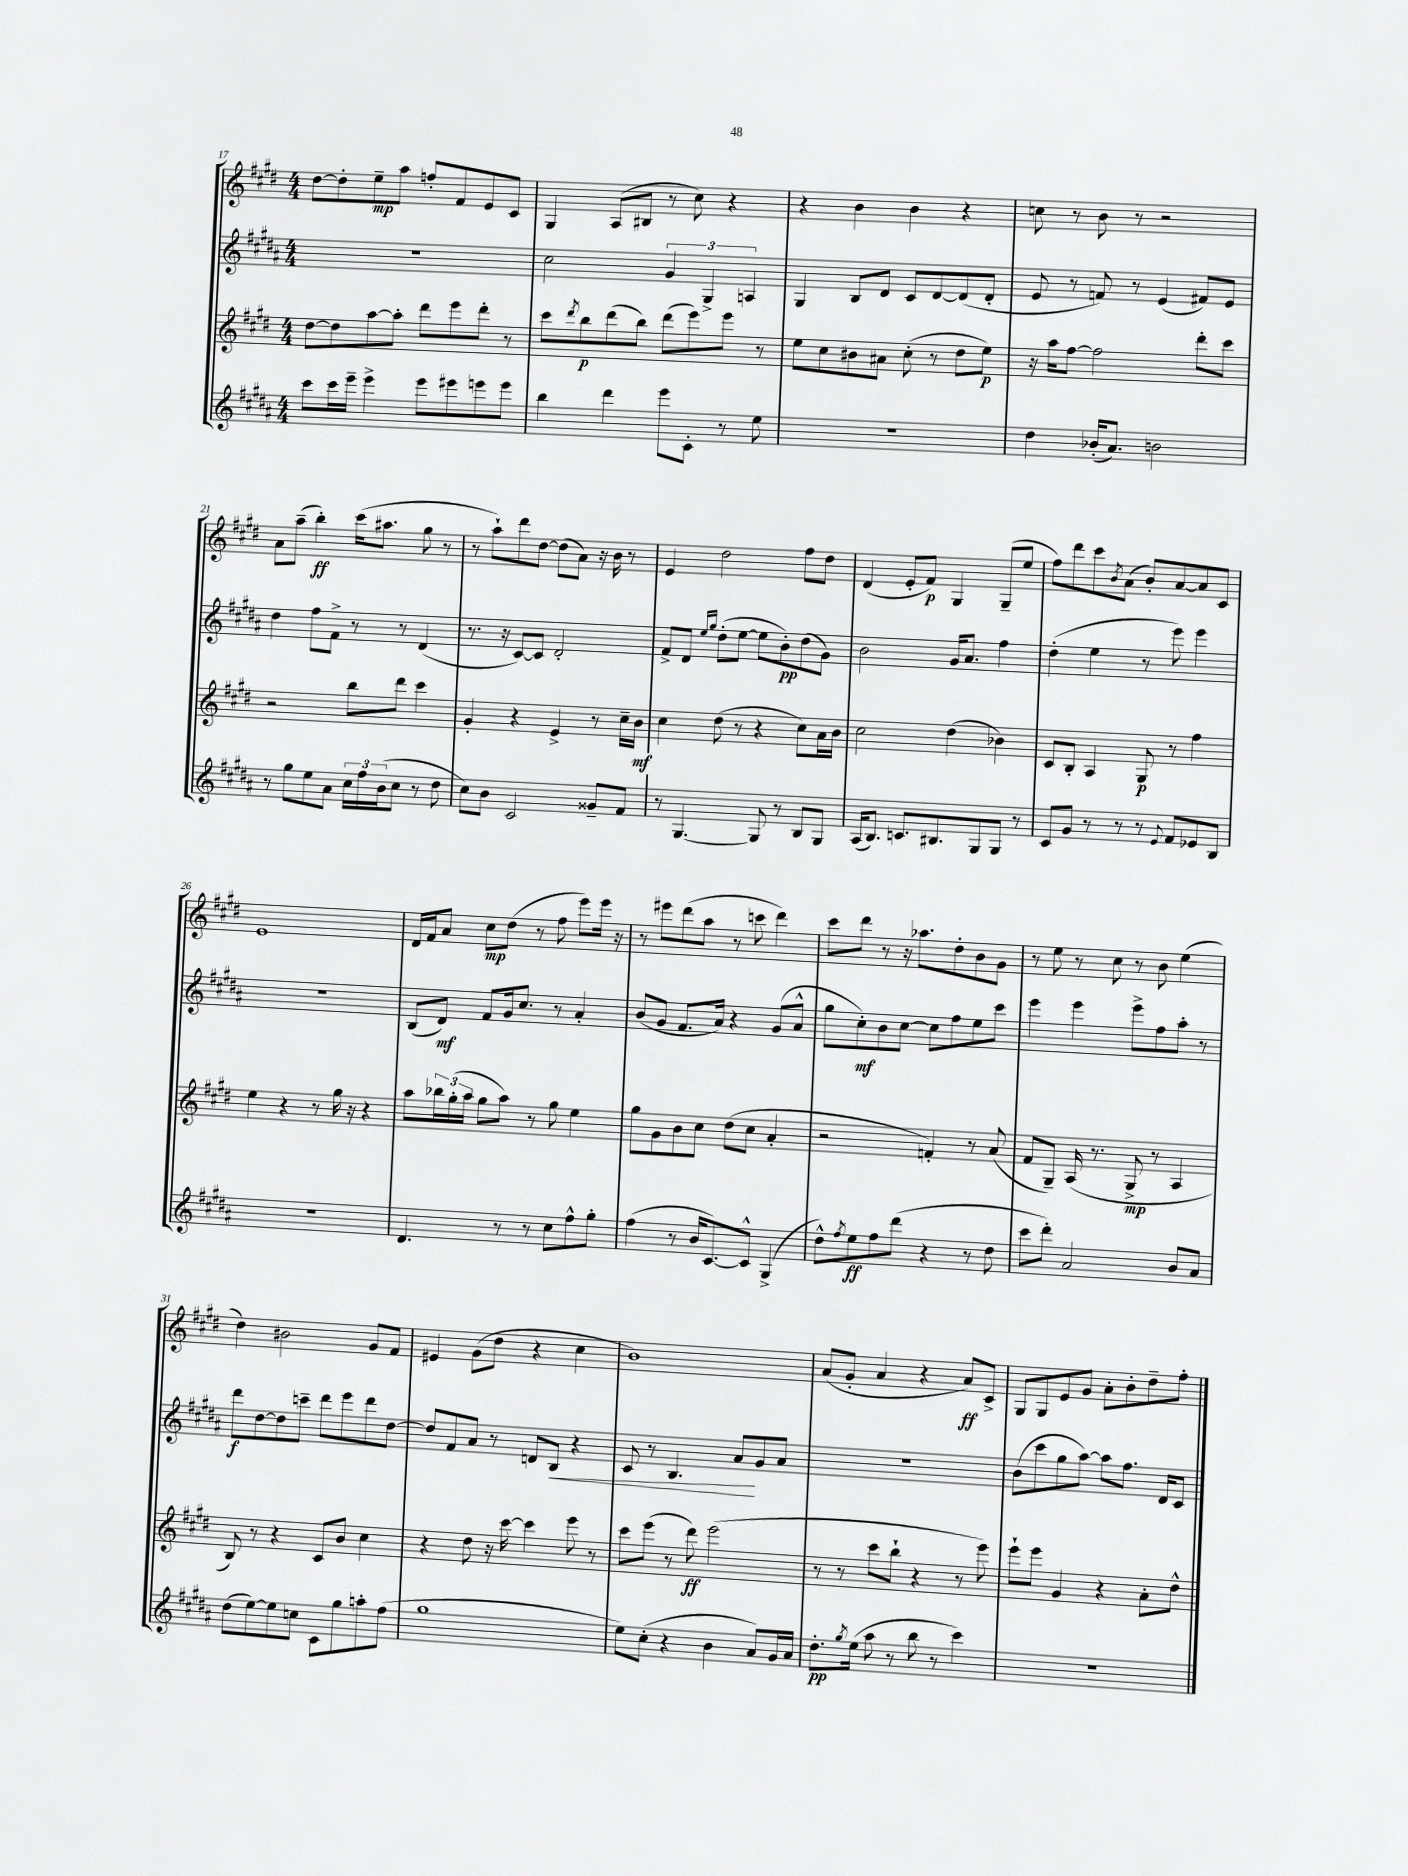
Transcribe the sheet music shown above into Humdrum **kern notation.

**kern	**kern	**kern	**kern
*staff4	*staff3	*staff2	*staff1
*clefG2	*clefG2	*clefG2	*clefG2
*k[f#c#g#d#a#]	*k[f#c#g#d#]	*k[f#c#g#d#a#]	*k[f#c#g#d#]
*M4/4	*M4/4	*M4/4	*M4/4
8ccc#\L	[8dd#\L	1r	[8dd#\L
16ccc#\L	8dd#\]	.	8dd#'\]
16eee~\JJ	.	.	.
4eee^\	[8aa\	.	8ee~\
.	8aa'\]J	.	8aa\J
8eee\L	8ddd#\L	.	8ff'/L
8eee#\	8eee\	.	8f#/
8eee\	8ddd#'\J	.	8e/
8eee\J	8r	.	8c#/J
=	=	=	=
4bb\	8ccc#\L	2cc#\	4G#/
.	8qddd#/	.	.
.	8bb\	.	.
4ddd#\	(8ddd#\	.	(8A/L
.	8bb\J)	.	8B#/J
8eee\L	(8ddd#\L	6g#/	8r
8c#'\J	8eee\)	.	8cc#\)
.	.	6G#^/	.
8r	8eee\J	.	4r
.	.	6A/	.
8ee\	8r	.	.
=	=	=	=
1r	8ee\L	4G#/	4r
.	8cc#\	.	.
.	8b#\	8B/L	4b\
.	8a#\J	8d#/J	.
.	(8cc#'\	8c#/L	4b\
.	8r	[8d#/	.
.	8dd#\L	(8d#/]	4r
.	8ee\J)	8d#'/J	.
=	=	=	=
4dd#\	16r	8e/	8cc\
.	16aa\LK	.	.
.	[8ff#\J	8r	8r
(16b-'/LK	2ff#\]	8f/)	8b\
8.a#/J)	.	.	.
.	.	8r	8r
2b\	.	(4e/	2r
.	8ddd#'\L	8f#/L)	.
.	8ccc#\J	8e/J	.
=	=	=	=
8r	2r	4dd#\	8a\L
8gg#\L	.	.	(8aa~\J
8ee\	.	8ff#\L	4bb'\)
8a#\J	.	8f#^\J	.
24cc#\LL	8bb\L	8r	(16ccc#\LK
24ff#\	.	.	.
.	.	.	8.aa#\J
(24b\J	.	.	.
8cc#\J	8ddd#\J	8r	.
8r	4ccc#\	(4d#/	8gg#\
8dd#\	.	.	8r
=	=	=	=
8cc#\L)	4g#'/	8.r	8r
8b\J	.	.	8aa`\L)
.	.	16r	.
2c#/	4r	[8c#/L)	8ddd#\
.	.	8c#/]J	[8dd#\J
.	4e^/	2d#'/	(8dd#\]L
.	.	.	8a\J)
8g##~/L	8r	.	16r
.	.	.	16b\
8f#/J	16cc#~\LL	.	8r
.	16b\JJ	.	.
=	=	=	=
8r	4cc#\	8f#^/L	4e/
[4.G#/	.	8d#/J	.
.	.	16qqee/LL	.
.	.	16qqgg#/JJ	.
.	(8dd#\	(8dd#'\L	2dd#\
.	8r	[8ee\J	.
8G#/]	4r	8ee\]L	.
8r	.	8b'\)	.
8B/L	8cc#\L)	(8dd#\	8ff#\L
8G#/J	16a\L	8g#\J)	8dd#\J
.	16b\JJ	.	.
=	=	=	=
(16A#/LK	2cc#\	2b\	(4d#/
8.B/J)	.	.	.
8.c/L	.	.	8e'/L
.	.	.	8f#/J)
8.B#/	.	.	.
.	(4dd#\	16g#/LK	4G#/
.	.	8.a#/J	.
8G#/	.	.	.
8G#/J	4b-\)	4ff#\	(8G#~/L
8r	.	.	8ee/J
=	=	=	=
8c#/L	8c#/L	(4dd#'\	8ff#\L)
8g#/J	8B'/J	.	8ddd#\
8r	4A/	4ee\	8ccc#\
.	.	.	8qb/
8r	.	.	(8a\J
8r	8G#/	8r	8b'/L)
8qqe/	.	.	.
8f#/L	8r	8eee\)	[8a/
8e-/	4ff#\	4eee\	8a/]
8B/J	.	.	8c#/J
=	=	=	=
1r	4ee\	1r	1e
.	4r	.	.
.	8r	.	.
.	16gg#\	.	.
.	16r	.	.
.	4r	.	.
=	=	=	=
4.d#/	8aa\L	(8B/L	16d#/LL
.	.	.	16f#/J
.	24bb-\L	8d#/J)	8a/J
.	(24gg#'\	.	.
.	24aa\JJ	.	.
.	8gg#\L	8f#/L	8cc#\L
8r	8aa\J)	16g#/k	(8dd#\J
.	.	8.cc#/J	.
8r	8r	.	8r
8cc#\L	8gg#\	8r	8ff#\
8ff#^^\	4ee\	4a#'/	8eee\L)
8gg#'\J	.	.	16eee\Jk
.	.	.	16r
=	=	=	=
(4ff#\	8gg#\L	(8b/L	8r
.	8g#\	8g#/J	8eee#\L
8r	8b\	8.f#/L	(8ddd#\
16b/LK	8cc#\J	.	8aa\J
[8.c#/)	.	16a#/Jk)	.
.	(8dd#\L	4r	8r
8c#^^/]J	8cc#\J	.	8ccc\
(4G#^/	4a'/	(8g#/L	4ddd#\)
.	.	8a#^^/J	.
=	=	=	=
8dd#^^\L)	2r	8gg#\L	8ccc#\L
8qff#/	.	.	.
8ee\	.	8cc#'\)	8ddd#\J
8ff#\	.	8b\	8r
(8ddd#\J	.	[8cc#\J	16r
.	.	.	8.aa-\L
4r	4f'/)	8cc#\]L	.
.	.	8ff#\	8dd#'\
8r	8r	8ee\	8b\
8dd#\	(8a/	8ccc#\J	8g#\J
=	=	=	=
8ccc#\L	8f#/L	4eee\	8r
8ddd#'\J)	8G#~/J)	.	8ee\
2a#/	(16A/	4eee\	8r
.	8.r	.	.
.	.	.	8cc#\
.	8G#^/	8eee^\L	8r
.	8r	8ff#\	8b\
8b/L	4A/	8aa#'\J	(4ee\
8a#/J	.	8r	.
=	=	=	=
(8dd#\L	8B/)	8ddd#\L	4dd#\)
[8ee\)	8r	[8dd#\	.
8ee\]	4r	8dd#\]	2b#\
8cc\J	.	8ccc~\J	.
8c#\L	8c#/L	8ddd#\L	.
8gg#\	8b/J	8eee\	.
8aa'\	4cc#\	8ddd#\	8g#/L
(8ff#\J	.	[8dd#\J	8f#/J
=	=	=	=
1gg#	4r	8dd#/]L	4e#/
.	.	8f#/	.
.	8dd#\	8a#/J	(8g#\L
.	16r	8r	8dd#\J
.	[16ccc#\	.	.
.	4ccc#\]	8d/L	4r
.	.	8B/J	.
.	8eee\	4r	4cc#\
.	8r	.	.
=	=	=	=
8ee\L)	8ccc#\L	8c#/	1b)
(8cc#'\J	(8eee\J	8r	.
4r	8r	4.B/	.
.	8ddd#\)	.	.
4b\	(2eee\	.	.
.	.	8a#/L	.
8a#/L)	.	8g#/	.
16g#/L	.	8a#/J	.
16a#/JJ	.	.	.
=	=	=	=
8.dd#'\L	8r	1r	(8a/L
.	8r	.	8g#'/J
8qgg#/	.	.	.
(16ee\Jk	.	.	.
8aa#\	8ccc#\L	.	4a/
8r	8bb`\J	.	.
8bb\	4r	.	4r
8r	.	.	.
4ccc#\)	8r	.	8a/L)
.	8eee\)	.	8c#^/J
=	=	=	=
1r	8eee`\L	(8b\L	8G#/L
.	8eee\J	8ccc#\	8G#/
.	4g#/	8gg#\	8e/
.	.	[8aa#\J)	8g#/J
.	4r	8aa#\]L	8a'\L
.	.	8.ff#\J	8b'\
.	8a'\L	.	8dd#~\
.	.	16d#/LK	.
.	8dd#^^\J	8c#/J	8ff#'\J
==	==	==	==
*-	*-	*-	*-
